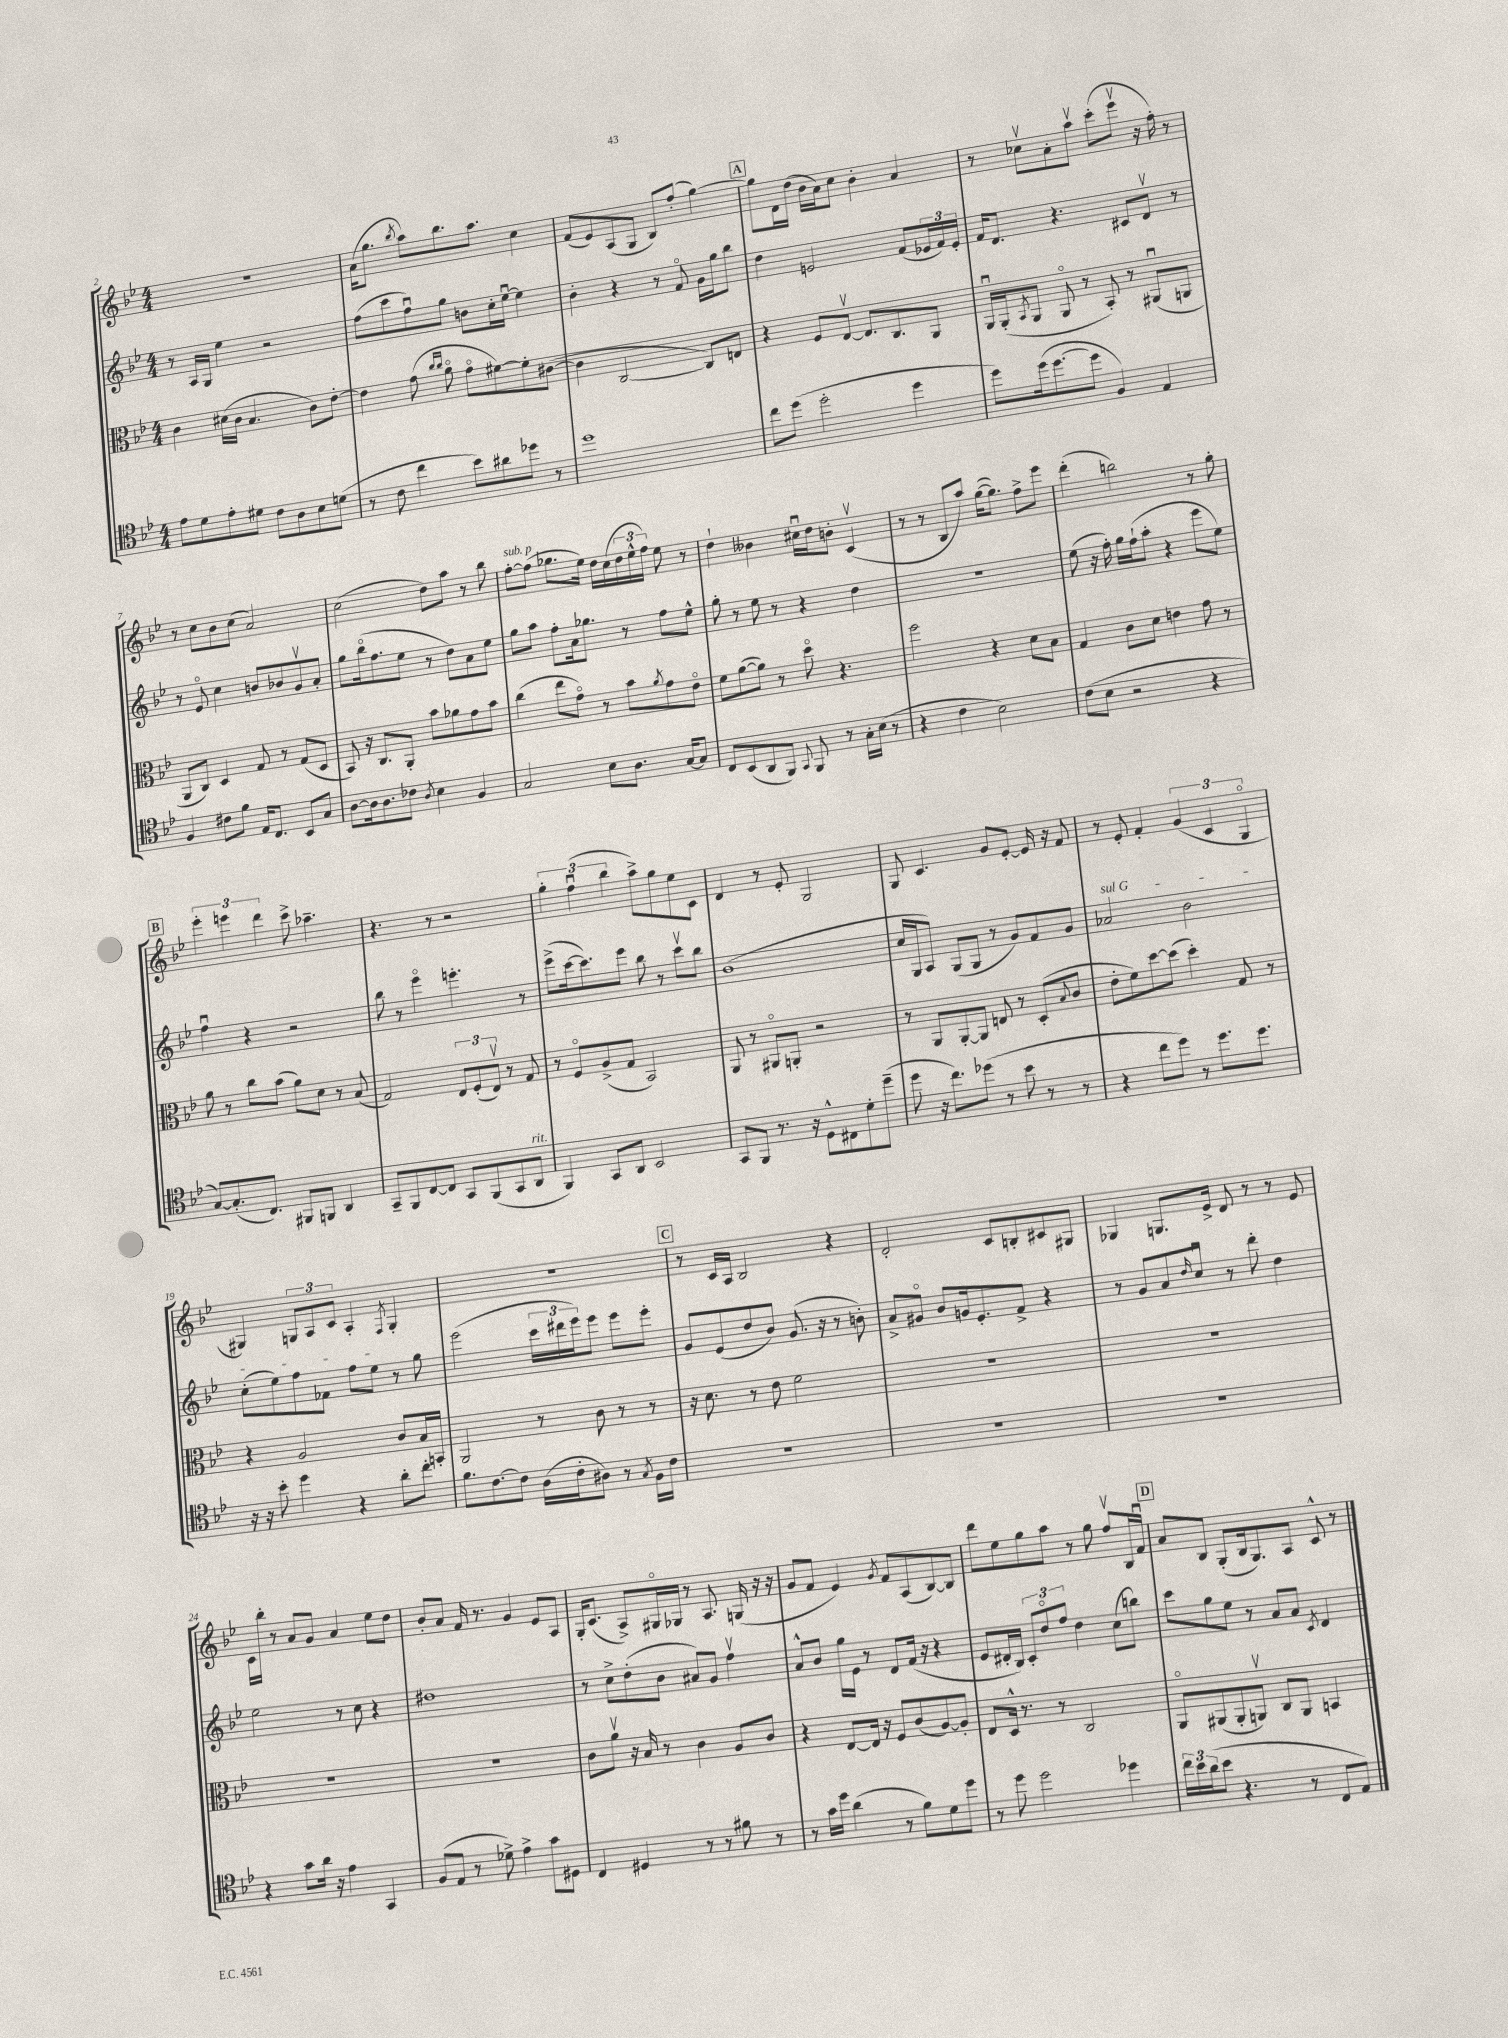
<<
\new StaffGroup <<
\new Staff = "s0" {
    \clef treble \key bes \major \numericTimeSignature \time 4/4
    r1 |
    a'16( g''8. \acciaccatura { bes''8 } a''8) bes''8. a''8. c''4 |
    f'8( ees'8) a8( g8 bes8) f''8-.( g''4~) |
    \mark \markup { \box "A" } g''8 d'16 d''16( bes'16 a'16) c''8 bes'4-. a'4 |
    r8 ces''8\upbow a'8-. a''8\upbow c'''8-.( ees'''8\upbow r16 f''16-.) r8 |
    r8 c''8 bes'8 c''8( a'2) |
    c''2( d''8) a''8 r8 bes''8 |
    f''8~-.^\markup { \italic "sub. p" } f''8( ges''8. ees''16) d''16 c''16( \tuplet 3/2 { d''16 ees''16-^ f''16) } ees''8 r8 |
    d''4-! beses'4 cis''16\downbow d''16 b'8-. c'4\upbow( |
    r8 r8 bes8 a''8) g''16~( g''8.) f''8-> ees'''8 |
    d'''4-.( b''2) r8 g''8-. |
    \mark \markup { \box "B" } \tuplet 3/2 { ees'''4-. e'''4 d'''4 } c'''8-> aes''4.-- |
    r4. r8 r2 |
    \tuplet 3/2 { g''4-. f''4\downbow( bes''4 } a''8->) g''8 ees''8 c'8 |
    d'4 r8 ees'8-. g2 |
    g8 c'4. g'8 ees'8~-. ees'16 r16 f'8 |
    r8 ees'8-. f'4-. \tuplet 3/2 { g'4( c'4 g4\flageolet } |
    gis4) \tuplet 3/2 { g8 a8 c'8 } a4-. \acciaccatura { f8 } g4-. |
    R1 |
    \mark \markup { \box "C" } r8 c'16 a16 bes2 r4 |
    d'2-. c'8 b8-. cis'8 gis8 |
    ges4 g8. ees'16-> d'8 r8 r8 ees'8 |
    c'16 bes''16-. r8 a'8 g'8 a'4 ees''8 d''8 |
    bes'8-. a'8 f'16 r8. g'4 ees'8 a8 |
    g16-. c'8.( a8->) gis16\flageolet ges16 r8 a8. g16( r16 r16 |
    g'8 f'8 ees'4) \acciaccatura { g'8 } f'8 a8( bes8~) bes8 |
    d'''8 ees''8 g''8 a''8 r8 g''8 f''8\upbow bes16 f'16\downbow |
    \mark \markup { \box "D" } a'8 bes8 g8-.( bes16 g8.) a8 c'8-^ r8 \bar "|." |
}
\new Staff = "s1" {
    \clef treble \key bes \major \numericTimeSignature \time 4/4
    r8 a16 g16 ees''4 r2 |
    f''8( c'''8 f''8\downbow) g''8 b'8 c''16-. ees''16~\downbow ees''4 |
    bes'4-. r4 r8 f'8\flageolet g'16 g''16 bes''8 |
    \mark \markup { \box "A" } d''4 e'2 f'8( \tuplet 3/2 { ees'16 f'16) ees'16-. } |
    f'16 d'8. r4. cis'8 d'8\upbow r8 |
    r8 ees'8\flageolet c''4 b'8 bes'8 g'8\upbow a'8-. |
    g''8 bes''16\flageolet( f''8. ees''8 r8 d''8) a'8 ees''8 |
    g''8 a''8 f''8-. a'16 ges''8. r8 f''8 ees''8-^ |
    g''8-. r8 ees''8 r8 r4 d''4 |
    R1 |
    ees''8( r16 f''16-.) g''16 f''16-!( a''8-. r4 ees'''8 ees''8) |
    \mark \markup { \box "B" } f''4\downbow r4 r2 |
    bes''8 r8 ees'''4\flageolet e'''4.-. r8 |
    ees'''8->( c'''16~ c'''8.) ees'''8 bes''8 r8 c'''8\upbow bes''8 |
    bes'1( |
    c''16 g16 a8) g8( g8 r8 g'8) f'8 g'8 |
    \once \override TextSpanner.bound-details.left.text = \markup { \italic "sul G" } aes'2\startTextSpan bes'2 |
    c''8-.( ees''8) f''8 fes'8 f''8 ees''8\stopTextSpan r8 g''8 |
    ees'''2( \tuplet 3/2 { c'''16 dis'''16 ees'''16) } ees'''8 ees'''8 ees'''8-. |
    \mark \markup { \box "C" } g'8 ees'8( d''8 bes'8) g'8.( r16 r8 b'8-.) |
    a'8-> gis'8\flageolet bes'8 g'16 ees'8.-. f'8-> r4 |
    r8 g'8 a'8 \grace { d''16 } c''8\downbow r8 d'''8-. d''4 |
    ees''2 r8 c''8 r4 |
    dis''1 |
    r8 c''8-> d''8-.( bes'8 ais'8) g'8 f''4\upbow |
    a'8-^ bes'8 g''16 ees'16 r8 d'8 f'16( r16 r4 |
    ees'8 dis'16-. bes16) \tuplet 3/2 { c'8-. d''8\flageolet f''8 } d''4 c''8( b''8) |
    \mark \markup { \box "D" } c'''8 g''8 ees''8 r8 a'8 a'8 \acciaccatura { c'8 } d'4 \bar "|." |
}
\new Staff = "s2" {
    \clef alto \key bes \major \numericTimeSignature \time 4/4
    c'4 dis'16( c'16 bes4. c'8) ees'8~-. |
    ees'4 g'8( \grace { c''16 c''16 } a'8\flageolet g'8\flageolet fis'8~) fis'8-. cis'8~( |
    cis'4 c2~ c8) e8 |
    \mark \markup { \box "A" } r4 f8 ees8~\upbow ees8. c8. a,8 |
    a,16\downbow a,16-.( \acciaccatura { bes,8 } a,8 a,8\flageolet r8 bes,8-.) r8 ais,8\downbow( a,8 |
    a,8 c8) d4 g8 r8 g8( d8 |
    bes,8) r16 c8. a,8-. bes'8 aes'8 g'8 bes'8 |
    c''4( ees''8 g'8\flageolet) r8 bes'8 \acciaccatura { a'8 } g'8 ees'8\flageolet |
    f'8 a'8~( a'8) r8 d''8\flageolet r4. |
    f''2 r4 d'8 bes8 |
    g4 c'8 d'8 e'4 g'8 r8 |
    \mark \markup { \box "B" } a'8 r8 c''8 bes'8( a'8) d'8 r8 bes8( |
    g2) \tuplet 3/2 { ees8 f8-.( ees8\upbow) } r8 g8 |
    r8 f8\flageolet a8->( g8 bes,2) |
    a,8 r8 ais,8\flageolet a,8-. r2 |
    r8 a,8 a,8~-. a,8 e8 r8 d8-.( \appoggiatura { bes8 } c'8 |
    ees'8-. f'8) d''8~ d''8( d''4-.) g8 r8 |
    r4 a2 c'8 bes16 b,16-. |
    a,2 r8 c'8 r8 r8 |
    \mark \markup { \box "C" } r16 d'8. r8 ees'8 f'2 |
    R1 |
    R1 |
    R1 |
    R1 |
    c'8 a'8\upbow r16 bes16 r8 c'4 a8 c'8 |
    r4 ees8~ ees16 r16 f8 c'8( a8~) a8-. |
    ees8 d16-^ r8. r8 c2 |
    \mark \markup { \box "D" } a,8\flageolet ais,8( ais,8-. a,8\upbow) c8 a,8 b,4 \bar "|." |
}
\new Staff = "s3" {
    \clef tenor \key bes \major \numericTimeSignature \time 4/4
    ees'8 d'8 ees'8-. dis'8 c'8 a8 bes8 d'8( |
    r8 c'8 c''4 bes'8) ais'8 des''8 r8 |
    d''1 |
    \mark \markup { \box "A" } c''8 d''8( d''2-. d''4 |
    d''8) d''16( d''8.~ d''8 f4) ees4 |
    f4 cis'8 f'8 ees16 c8. bes,8 g8 |
    a8~ a16 a8. ces'8 \acciaccatura { a8 } bes4 f4 |
    g2 bes8 a8. g16~ g8 |
    c8 bes,8( a,8 f,8) \appoggiatura { g,8 } f,8 r8 g16-. bes16( r8 |
    r4 c'4 bes2) |
    c'8( bes8 r2 r4 |
    \mark \markup { \box "B" } g8~) g8.-.( c8.) fis,8 f,8 a,4 |
    g,8-- f,8 c8~ c8 g,8 f,8( g,8 a,8^\markup { \italic "rit." } |
    f,4) g,8 a,8 bes,2 |
    g,8 f,8 r8. r16 d8-^ cis8 d'8-. d''8--( |
    d''8 r16 c''8.) des''8( r8 bes'8 r8 r8 |
    r4 c''8 d''8) r8 d''8. d''8. |
    r16 r16 bes'8-. d''4 r4 a'8-. c''8-. |
    f'8. c'8.~ c'8 a16( c'16-. ais8) r8 \acciaccatura { g8 } f16 c'16 |
    \mark \markup { \box "C" } R1 |
    R1 |
    R1 |
    r4 g'8 a'16 r16 ees'4 g,4 |
    f8( ees8 r8 des'8->) ees'4-> g'8 dis8 |
    c4 dis4 r8 r8 fis'8 r8 |
    r8 g'16 d''16 a'4( r8 f'8) d'8 d''8 |
    r8 d''8 d''2 des''4 |
    \mark \markup { \box "D" } \tuplet 3/2 { c''16 bes'16 a'16( } bes'8 r4. r8 c8 ees8) \bar "|." |
}
>>
>>
\layout { \context { \Score currentBarNumber = #2 } }
